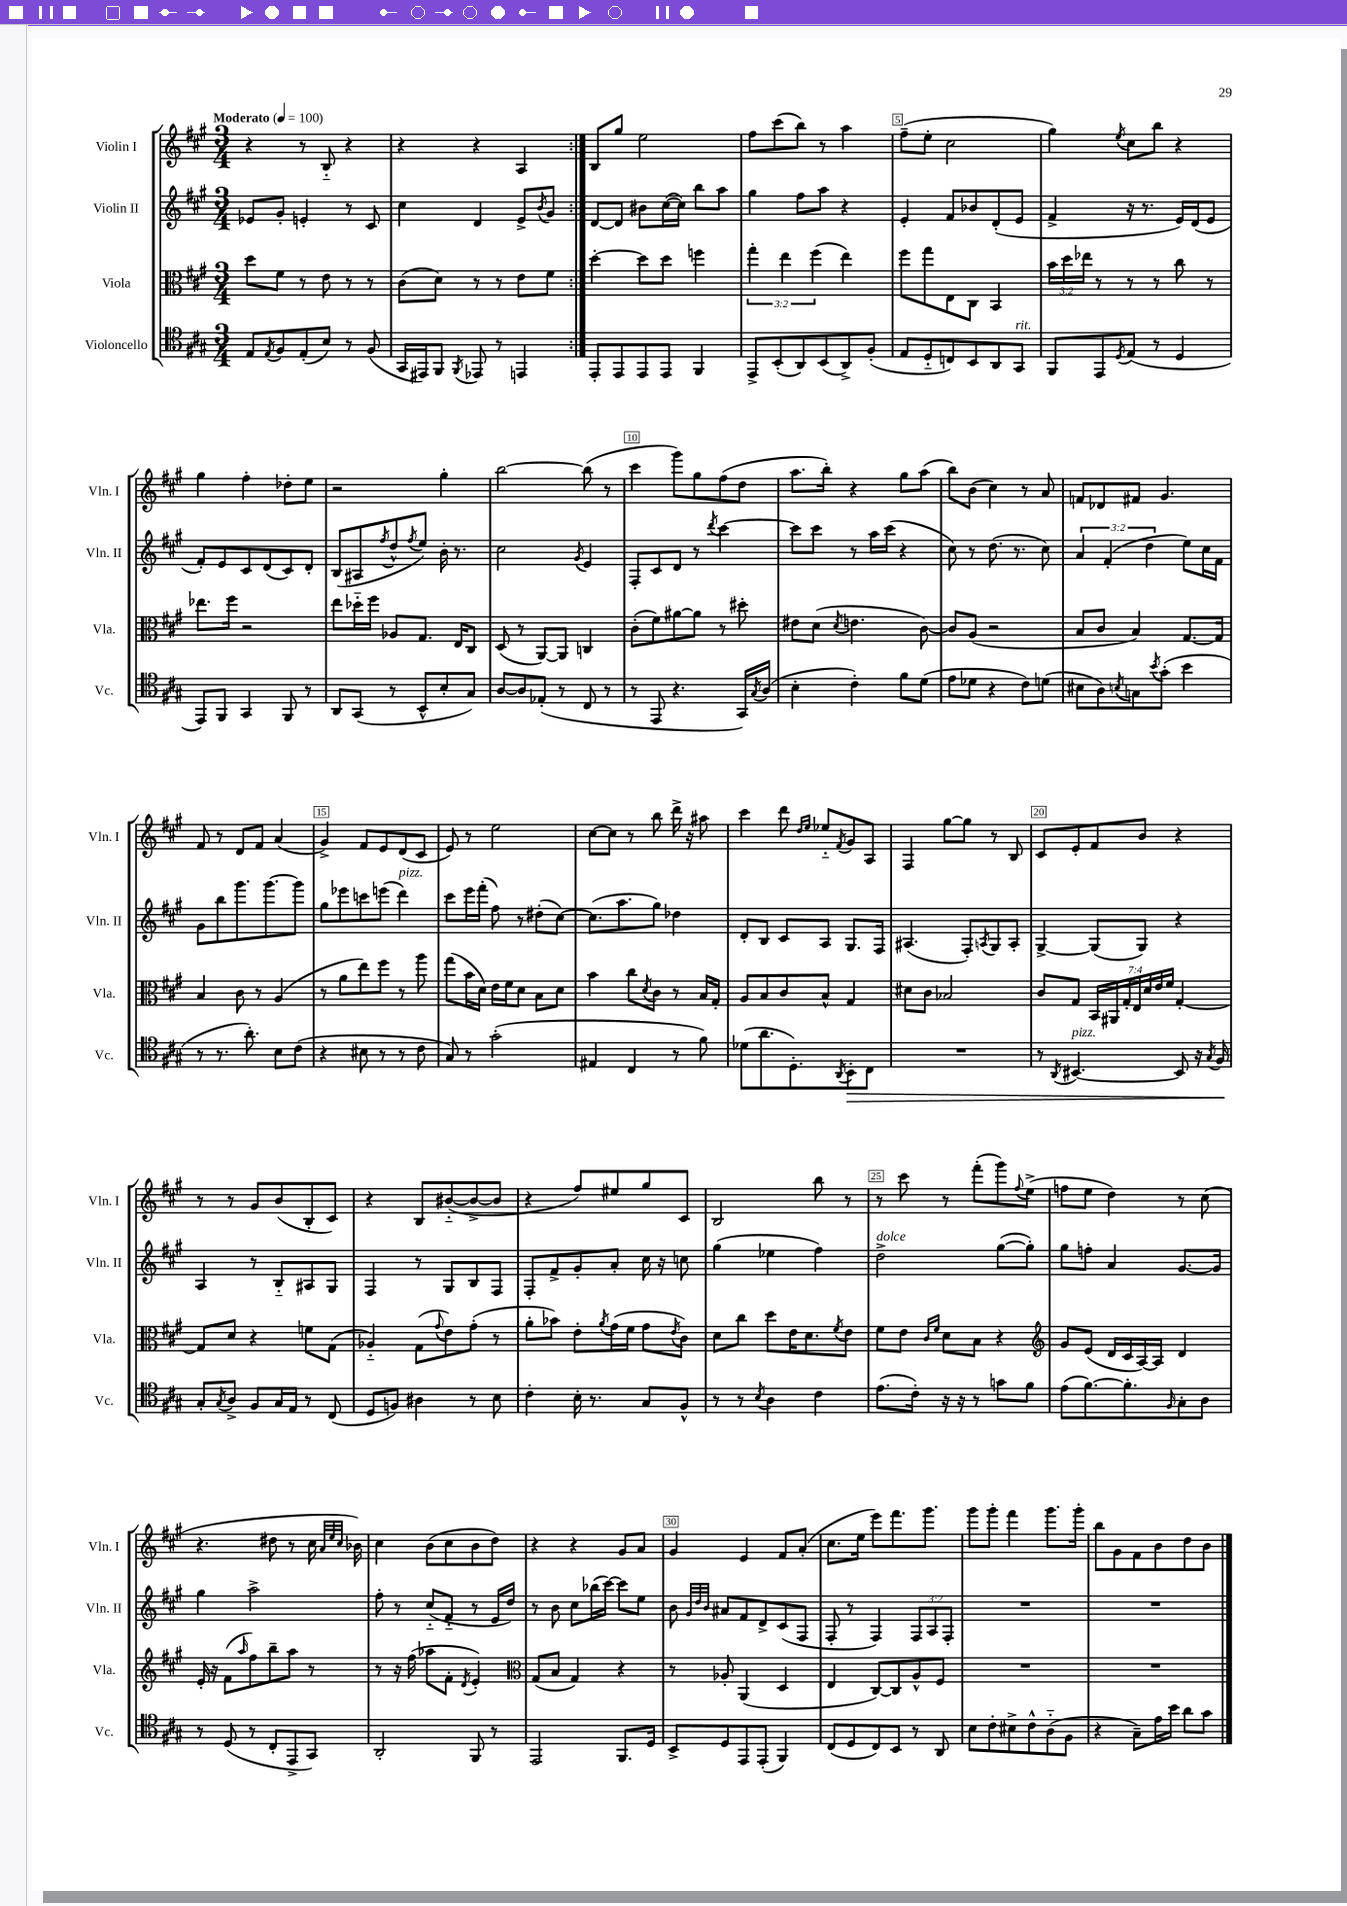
<<
\new StaffGroup <<
\new Staff = "s0" \with { instrumentName = "Violin I" shortInstrumentName = "Vln. I" } {
    \clef treble \key a \major \numericTimeSignature \time 3/4 \tempo "Moderato" 4 = 100
    \repeat volta 2 { r4 r8 b8-_ r4 |
    r4 r4 a4 | }
    b8 gis''8 e''2 |
    fis''8 cis'''8( b''8) r8 a''4 |
    fis''8--( e''8-. cis''2 |
    gis''4) \acciaccatura { e''8 } cis''8 b''8 r4 |
    gis''4 fis''4-. des''8-. e''8 |
    r2 gis''4-. |
    b''2~ b''8( r8 |
    cis'''4 gis'''8) gis''8 fis''8( d''8 |
    a''8. b''16-.) r4 gis''8 a''8( |
    b''8) b'8( cis''4) r8 a'8 |
    f'8 des'8 fis'8 gis'4. |
    fis'8 r8 d'8 fis'8 a'4( |
    gis'4->) fis'8 e'8 d'8( cis'8 |
    e'8) r8 e''2 |
    cis''8~ cis''8 r8 b''8 d'''16-> r16 ais''8 |
    cis'''4 d'''8 \grace { d''16 e''16 } ees''8-_ \acciaccatura { fis'8 } gis'8 a8 |
    fis4 gis''8~ gis''8 r8 b8 |
    cis'8 e'8-. fis'8 b'8 r4 |
    r8 r8 gis'8 b'8( b8-. cis'8) |
    r4 b8 bis'8~-_( bis'8~-> bis'8 |
    r4 fis''8) eis''8 gis''8 cis'8 |
    b2 b''8 r8 |
    r8 cis'''8 r8 fis'''8-.( gis'''8) \appoggiatura { fis''8 } e''8->( |
    f''8 e''8 d''4) r8 cis''8( |
    r4. dis''8 r8 cis''16 \grace { a'32 e''32 cis''32 } bes'16) |
    cis''4 b'8( cis''8 b'8 d''8) |
    r4 r4 gis'8 a'8 |
    gis'4 e'4 fis'8 a'8-.( |
    cis''8. e''16 e'''8) fis'''8. gis'''8. |
    gis'''8 gis'''8-. fis'''4 gis'''8. gis'''16-. |
    b''8 gis'8 fis'8 b'8 d''8 b'8 \bar "|." |
}
\new Staff = "s1" \with { instrumentName = "Violin II" shortInstrumentName = "Vln. II" } {
    \clef treble \key a \major \numericTimeSignature \time 3/4 \override Staff.TupletNumber.text = #tuplet-number::calc-fraction-text
    \repeat volta 2 { ees'8 gis'8-. e'4-. r8 cis'8 |
    cis''4 d'4 e'8-> \acciaccatura { b'8 } gis'8 | }
    d'8~ d'8 bis'8 cis''16~( cis''16) b''8 a''8 |
    gis''4 fis''8 a''8 r4 |
    e'4-. fis'8 bes'8 d'8-.( e'8 |
    fis'4-> r16 r8. e'16) d'16( e'8 |
    fis'8-.) e'8 cis'8 d'8( cis'8) d'8-. |
    b8( ais8 \acciaccatura { fis''8 } d''8-^ \acciaccatura { fis''8 } e''8) b'16-. r8. |
    cis''2 \acciaccatura { gis'8 } e'4 |
    fis8-. cis'8 d'8 r8 \acciaccatura { d'''8 } cis'''4~ |
    cis'''8 cis'''8 r8 a''16 cis'''16( r4 |
    cis''8) r8 d''8.( r8. cis''8) |
    \tuplet 3/2 { a'4 fis'4-.( d''4 } e''8) cis''16 fis'16 |
    gis'8 b''8 gis'''8. gis'''8.~ gis'''8 |
    gis''8 ees'''8 c'''8 e'''8( d'''4^\markup { \italic "pizz." }) |
    cis'''8 e'''16 fis'''16-.( fis''8) r8 dis''8-.( cis''8~) |
    cis''8.( a''8. gis''8) des''4 |
    d'8-. b8 cis'8 a8 gis8. fis16 |
    ais4.( fis8-.) \acciaccatura { a8 } gis8 a8-. |
    gis4~-> gis8( gis8) r4 |
    a4 r8 b8-_ ais8 gis8 |
    fis4 r8 gis8 b8 fis8 |
    fis8-. fis'8-> gis'8-. a'8-. cis''16 r16 c''8 |
    gis''4( ees''4 fis''4) |
    d''2->^\markup { \italic "dolce" } gis''8~( gis''8-.) |
    gis''8 f''8-. a'4 gis'8.~ gis'16 |
    gis''4 a''2-> |
    fis''8-. r8 cis''8-_( fis'8-_ r8 e'16 d''16) |
    r8 b'8 cis''8 bes''16( cis'''16~) cis'''8 e''8 |
    b'8 \grace { gis'32 d''32 b'32 } ais'8 fis'8 d'8-> cis'8( fis8 |
    fis8-. r8 fis4) \tuplet 3/2 { fis8 a8 fis8-. } |
    R2. |
    R2. \bar "|." |
}
\new Staff = "s2" \with { instrumentName = "Viola" shortInstrumentName = "Vla." } {
    \clef alto \key a \major \numericTimeSignature \time 3/4 \override Staff.TupletNumber.text = #tuplet-number::calc-fraction-text
    \repeat volta 2 { d''8 fis'8 r8 e'8 r8 r8 |
    cis'8( d'8) r8 r8 e'8 fis'8 | }
    d''4~-. d''8 d''8 f''4 |
    \tuplet 3/2 { gis''4-. e''4 fis''4( } e''4) |
    fis''8 gis''8 e8 cis8 b,4 |
    \tuplet 3/2 { b'16 d''16 ees''16 } r8 r8 r8 cis''8 r8 |
    ees''8. fis''16 r2 |
    e''8 des''16-_ fis''16 aes8 gis8. e16 cis8 |
    d8( r8 a,8~) a,8 c4 |
    cis'8-.( fis'8) ais'8~ ais'8 r8 dis''8-. |
    eis'8 d'8( \acciaccatura { d'8 } e'4. cis'8~) |
    cis'8 a8( r2 |
    b8 cis'8 b4) gis8.~ gis16 |
    b4 cis'8 r8 a4( |
    r8 a'8 e''8) fis''8 r8 a''8 |
    gis''8( b'16 d'16) e'16 fis'16 d'8 b8 d'8 |
    b'4 cis''8 \acciaccatura { d'8 } cis'8 r8 b16 gis16-. |
    a8 b8 cis'8 b8-^ gis4 |
    dis'8 cis'8 bes2 |
    cis'8 gis8 \tuplet 7/4 { b,16 ais,16 gis16-. e16 d'16 e'16 fis'16 } gis4~-. |
    gis8 d'8 r4 f'8 gis8( |
    aes4-_) gis8( \appoggiatura { gis'8 } e'8) gis'8-.( r8 |
    a'8-. bes'8) e'8-. \acciaccatura { a'8 } gis'16( fis'16 gis'8 \acciaccatura { e'8 } cis'8) |
    d'8 cis''8 d''8 e'16 d'8. \acciaccatura { fis'8 } e'8 |
    fis'8 e'8 \grace { cis'16 fis'16 } d'8 b8 r4 |
    \clef treble gis'8 e'8( d'16 cis'16 a16~) a16 d'4 |
    e'16-. r16 fis'8( \grace { a''16 } fis''8) b''8-- a''8 r8 |
    r8 r16 fis''16( aes''8 fis'8-. \acciaccatura { d'8 } e'4-.) |
    \clef alto gis8( b8 gis4) r4 |
    r8 aes8-. a,4( d4 |
    e4 cis8~) cis8 a8-^ fis8 |
    R2. |
    R2. \bar "|." |
}
\new Staff = "s3" \with { instrumentName = "Violoncello" shortInstrumentName = "Vc." } {
    \clef tenor \key a \major \numericTimeSignature \time 3/4
    \repeat volta 2 { e8 \acciaccatura { e8 } fis8 e8-.( b8) r8 fis8( |
    gis,16 eis,16) fis,8 \acciaccatura { fis,8 } ees,8 r8 e,4 | }
    e,8-. e,8 e,8 e,8 fis,4 |
    e,8-> b,8-.( a,8) b,8( a,8->) fis8-.( |
    e8 d8-_ c8) b,8 a,8 gis,8^\markup { \italic "rit." } |
    fis,8 e,8 \acciaccatura { d8 } e8( r8 d4 |
    e,8) fis,8 gis,4 fis,8 r8 |
    a,8 gis,8( r8 b,8-^ b8-. gis8) |
    a8~ a8 ees8-.( r8 cis8 r8 |
    r8 e,8 r4. gis,16) \acciaccatura { gis8 } a16( |
    b4-. cis'4-.) fis'8 d'8( |
    e'8 des'8 r4 cis'8) d'8( |
    bis8 a8) \acciaccatura { b8 } g8 \acciaccatura { b'8 } gis'8-.( b'4 |
    r8 r8. a'8.-.) b8 cis'8( |
    r4 bis8 r8 r8 cis'8 |
    gis8) r8 gis'2-.( |
    eis4 cis4 r8 fis'8) |
    des'8( a'8. d8.-.) \acciaccatura { a,8 } b,8-.\> cis8 |
    R2. |
    r8 \acciaccatura { a,8 } bis,4.~^\markup { \italic "pizz." } bis,8 r16 \acciaccatura { gis8 } fis16\! |
    gis8-. \acciaccatura { gis8 } a8-> fis8 gis16 e16 r8 cis8( |
    d8 f8) ais4 r8 b8 |
    cis'4-. b16-. r8. gis8 fis8-^ |
    r8 r8 \acciaccatura { b8 } a4 cis'4 |
    e'8.( cis'16-.) r16 r16 r8 g'8 fis'8 |
    e'8( fis'8.~) fis'8.-. \grace { fis16 } gis8-. a8 |
    r8 d8( r8 cis8-. e,8-> gis,8) |
    a,2-. fis,8 r8 |
    e,2 fis,8. d16 |
    b,8-> d8 e,8 e,8-.( fis,4) |
    cis8( d8 cis8) b,8 r8 a,8 |
    b8 cis'8-. bis8-> cis'8-^ a8-_( fis8 |
    r4 gis8--) e'16 b'16 a'8 gis'8 \bar "|." |
}
>>
>>
\layout { \context { \Score \override BarNumber.break-visibility = ##(#f #t #t) barNumberVisibility = #(every-nth-bar-number-visible 5) \override BarNumber.stencil = #(make-stencil-boxer 0.1 0.3 ly:text-interface::print) } }
